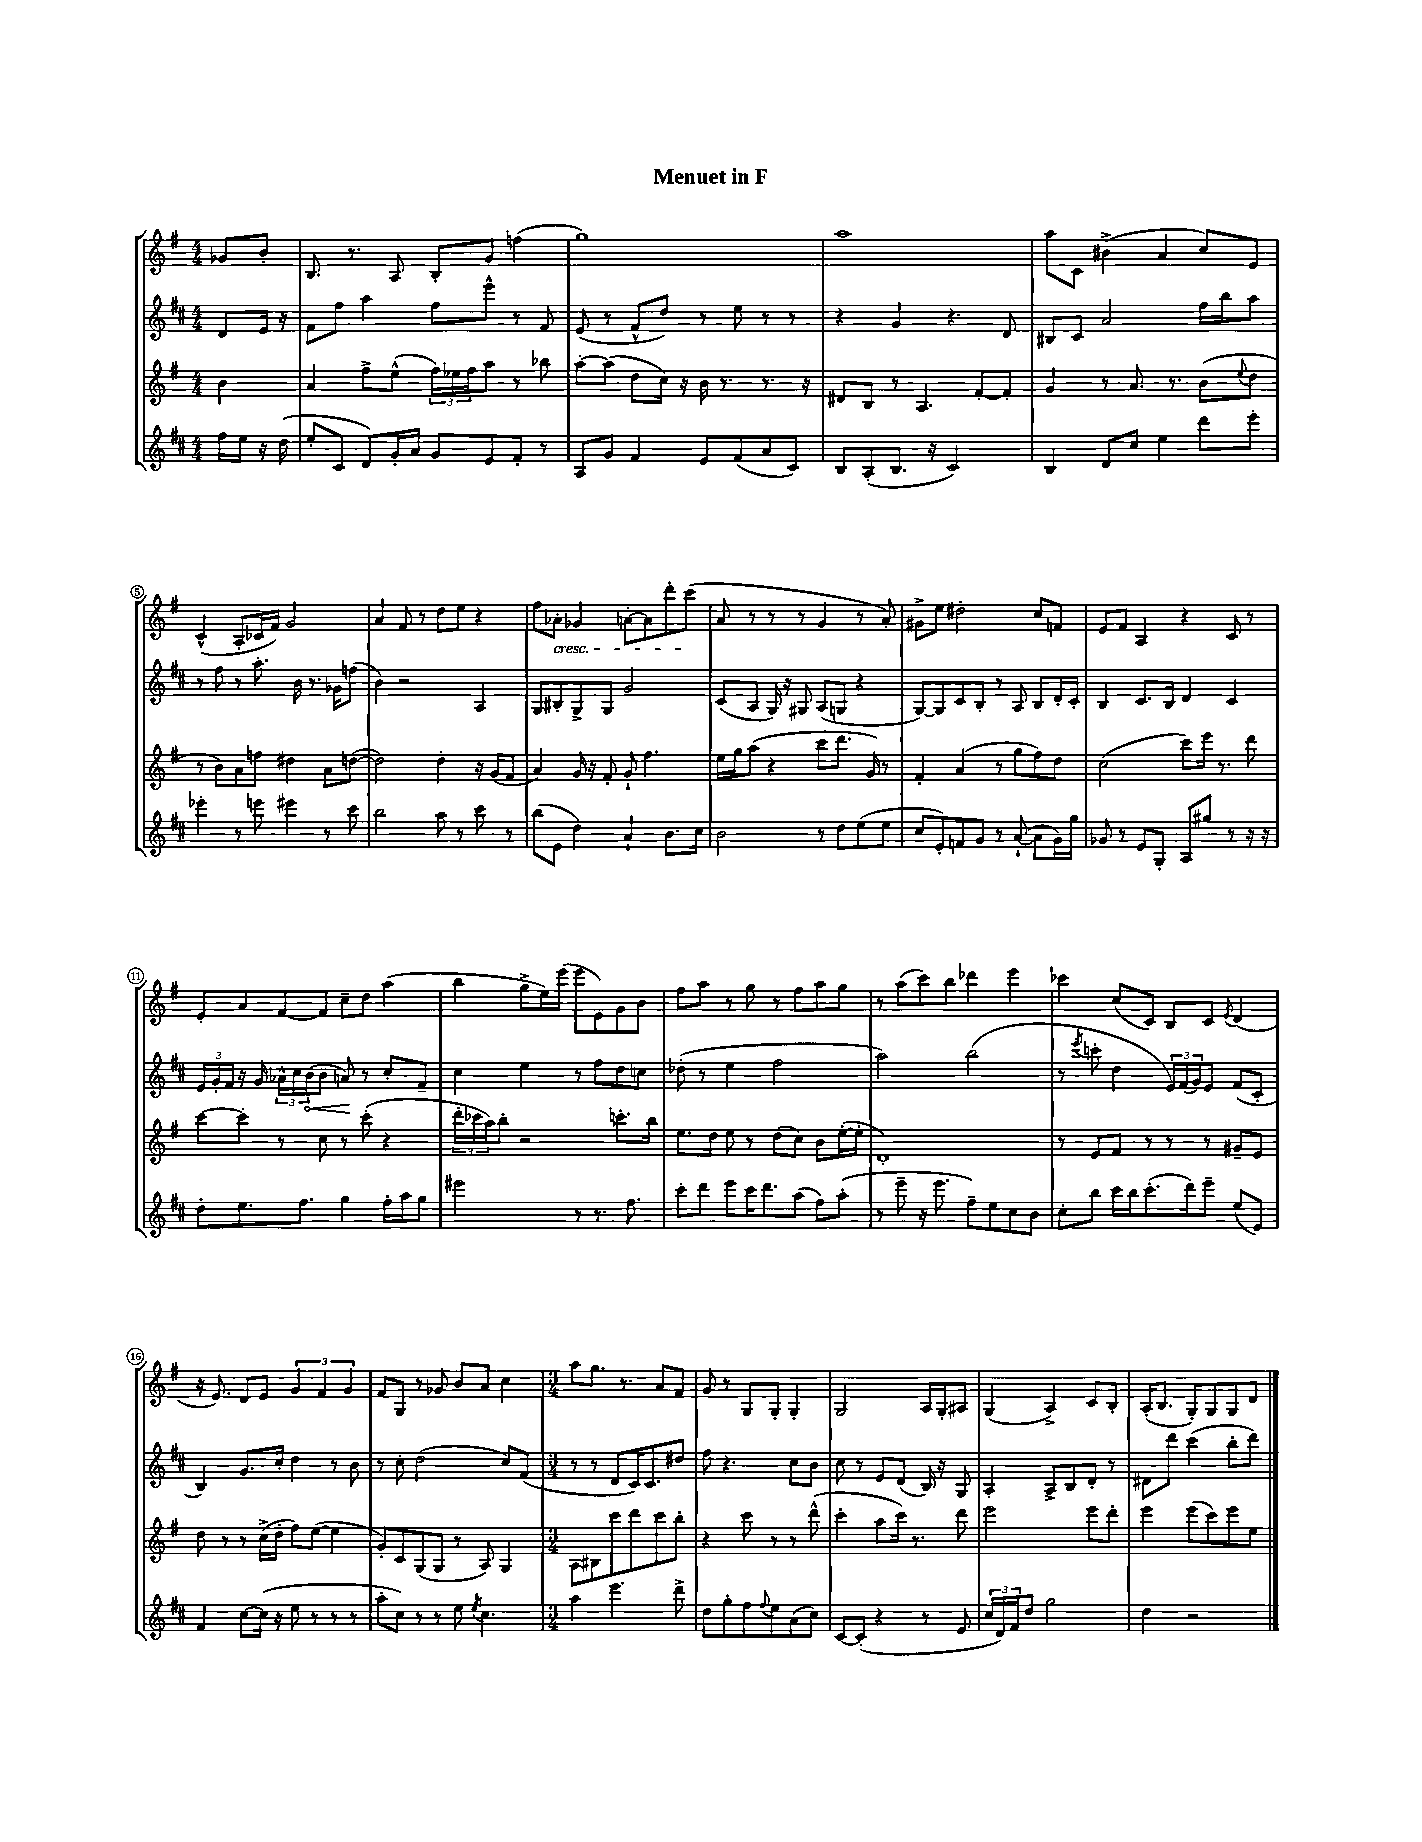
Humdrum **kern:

**kern	**kern	**kern	**kern
*staff4	*staff3	*staff2	*staff1
*clefG2	*clefG2	*clefG2	*clefG2
*k[f#c#]	*k[f#]	*k[f#c#]	*k[f#]
*M4/4	*M4/4	*M4/4	*M4/4
16ff#	4b	8d	8g-
16ee	.	.	.
16r	.	16e	8b'
(16dd	.	16r	.
=	=	=	=
8ee'	4a	8f#	8.B
8c#	.	8ff#	.
.	.	.	8.r
8d)	8ff#^	4aa	.
16g'	(8ee^^	.	8A
16a	.	.	.
8g	24ff#)	8ff#	8B'
.	24ee-	.	.
.	24ff#	.	.
8e	8aa	8eee^^	8g
8f#'	8r	8r	(4ff
8r	8bb-	8f#	.
=	=	=	=
8A	[8aa'	(8e	1gg)
8g	(8aa]	8r	.
4f#	8dd	8f#^^	.
.	16cc)	8dd)	.
.	16r	.	.
8e	16b	8r	.
.	8.r	.	.
(8f#	.	8ee	.
8a	8.r	8r	.
8c#)	.	8r	.
.	16r	.	.
=	=	=	=
8B	8d#	4r	1aa
(8A'	8B	.	.
8.B	8r	4g	.
.	4.A	.	.
16r	.	.	.
2c#)	.	4.r	.
.	[8f#'	.	.
.	8f#']	8d	.
=	=	=	=
4B	4g	8B#	8aa
.	.	8c#	8c
8d	8r	2a	(4b#^
8cc#	8.a	.	.
4ee	.	.	4a
.	8.r	.	.
8ddd	(8b	16ff#	8cc)
.	.	16bb	.
.	8qqee	.	.
8eee'	8dd	8aa	8e
=	=	=	=
4eee-'	8r	8r	(4c^^
.	8b)	8ff#	.
8r	8a	8r	8A'
8eee	8ff	8.aa'	16c-
.	.	.	16f#)
4eee#	4dd#	.	2g
.	.	16b	.
.	.	8.r	.
8r	8a	.	.
.	.	16g-	.
8ccc#	([8dd	(8ff	.
=	=	=	=
2bb	2dd])	4b)	4a
.	.	2r	8f#
.	.	.	8r
8aa	4dd'	.	8dd
8r	.	.	8ee
8ccc#	16r	4A	4r
.	(16g	.	.
8r	8f#	.	.
=	=	=	=
(8bb	4a)	8G	8ff#
8e	.	8B#'	8a-'
4dd)	16g	8G^	4g-
.	16r	.	.
.	8f#'	8G	.
4a`	8g`	2g	[8a'
.	4.ff#	.	8a]
8.b	.	.	8ddd'
.	.	.	(8ccc
16cc#	.	.	.
=	=	=	=
2b	16ee	(8c#	8a
.	16gg	.	.
.	(8aa	8A	8r
.	4r	16G)	8r
.	.	16r	.
.	.	8G#	8r
8r	8ccc	(8A	4g
8dd	8.ddd	8G	.
(8ee	.	4r	8r
.	16g)	.	.
8ee	8r	.	8a')
=	=	=	=
8cc#	4f#'	[8G)	8g#^
8e')	.	8G]	8ee
8f	(4a	8c#	2dd#'
8g	.	8B'	.
8r	8r	8r	.
([8a`	8gg	8A	.
8a]	8ff#)	8B	8cc
16g)	8dd	16d'	8f
16gg	.	16c#'	.
=	=	=	=
8g-	(2cc	4B	8e
8r	.	.	8f#
8e	.	8.c#	4A
8G'	.	.	.
.	.	16B	.
8A	8ccc)	4d	4r
8gg#	16eee	.	.
.	8.r	.	.
8r	.	4c#	8c
16r	8ddd	.	8r
16r	.	.	.
=	=	=	=
8dd'	[8ccc	24e	8e'
.	.	24g'	.
.	.	24f#	.
8.ee	8ccc']	16r	8a
.	.	16g	.
.	8r	24a-^^	[8f#
.	.	24cc#	.
8.ff#	.	.	.
.	.	(24b	.
.	8cc	8b	8f#]
4gg	8r	8a)	8cc~
.	(8ccc'	8r	8dd
16ff#'	4r	8cc#'	(4aa
16aa	.	.	.
8gg	.	8f#~	.
=	=	=	=
2eee#	24ddd'	4cc#	4bb
.	24ccc-	.	.
.	24aa)	.	.
.	8bb'	.	.
.	2r	4ee	8gg^
.	.	.	16ee)
.	.	.	(16eee
8r	.	8r	8eee
8.r	.	8ff#	8e)
.	8.ccc'	8dd	8g
8.ff#	.	.	.
.	.	8cc	8b
.	16bb	.	.
=	=	=	=
8ccc#'	8.ee	(8dd-'	8ff#
8ddd	.	8r	8aa
.	16dd	.	.
8eee	8ee	4ee	8r
16ccc#	8r	.	8gg
8.ddd	.	.	.
.	(8dd	2ff#	8r
(8aa	8cc)	.	8ff#
8ff#)	8b	.	8aa
(8aa'	([16ee'	.	8gg
.	16ee']	.	.
=	=	=	=
8r	1d')	2aa)	8r
8eee~	.	.	(8aa
16r	.	.	8ccc)
8.eee	.	.	.
.	.	.	8bb
8ff#~)	.	(2bb	4ddd-
8ee	.	.	.
8cc#	.	.	4eee
8b	.	.	.
=	=	=	=
8cc#'	8r	8r	4ccc-
.	.	8qeee	.
8bb	8e	8ccc'	.
16ccc#	8f#	4dd	(8cc
16bb	.	.	.
(8.ccc#'	8r	.	8c)
.	8r	24e)	8B
.	.	(24f#	.
16ddd)	.	.	.
.	.	24g)	.
8eee~	8r	8e	8c
.	.	.	8qe
(8ee	8g#~	(8f#	(4d
8e)	8e	8c#'	.
=	=	=	=
4f#	8dd	4B)	16r
.	.	.	8.e)
.	8r	.	.
[8cc#	8r	8.g	8d
(16cc#]	(16cc^	.	8e
16r	16dd'	16cc#'	.
8ee	8ff#)	4dd	6g
8r	([8ee	.	.
.	.	.	6f#
8r	4ee]	8r	.
.	.	.	6g
8r	.	8b	.
=	=	=	=
8aa'	8g')	8r	8f#
8cc#)	8c	8cc#'	8G
8r	(8G	(2dd	8r
8r	8G	.	8g-
8ee	8r	.	8b
8qee	.	.	.
4.cc#	8A)	.	8a
.	4G	8cc#)	4cc
.	.	(8f#	.
=	=	=	=
*M3/4	*M3/4	*M3/4	*M3/4
4aa	8A	8r	8aa
.	8B#	8r	8.gg
4.eee	8ccc	8d	.
.	.	.	8.r
.	8ddd	16c#)	.
.	.	8.c#	.
.	8ccc	.	8a
8ddd^	8bb'	8dd#	8f#
=	=	=	=
8dd	4r	8ff#	8g
8gg'	.	4.r	8r
8ff#	8ccc	.	8G
8qqff#	.	.	.
8ee	8r	.	8G'
(8a	8r	8cc#	4G'
8cc#)	(8ddd^^	8b	.
=	=	=	=
[8c#	4ccc'	8cc#	2G
(8c#']	.	8r	.
4r	8aa	8e	.
.	16ccc)	(8d	.
.	8.r	.	.
8r	.	16B)	16A
.	.	16r	16G'
8e	8ddd	8G	8A#
=	=	=	=
24cc#	2eee	4A'	(4G
24d)	.	.	.
24f#	.	.	.
8dd	.	.	.
2gg	.	8A^	4A^)
.	.	8B	.
.	8eee	8d'	8c
.	8ddd'	8r	8B'
=	=	=	=
4dd	4eee	8d#	(16A'
.	.	.	8.B
.	.	8ddd	.
2r	(8eee	(4ccc#	8G')
.	8ccc)	.	8G
.	8eee	8bb'	8G
.	8ee	8ddd)	8d
==	==	==	==
*-	*-	*-	*-
